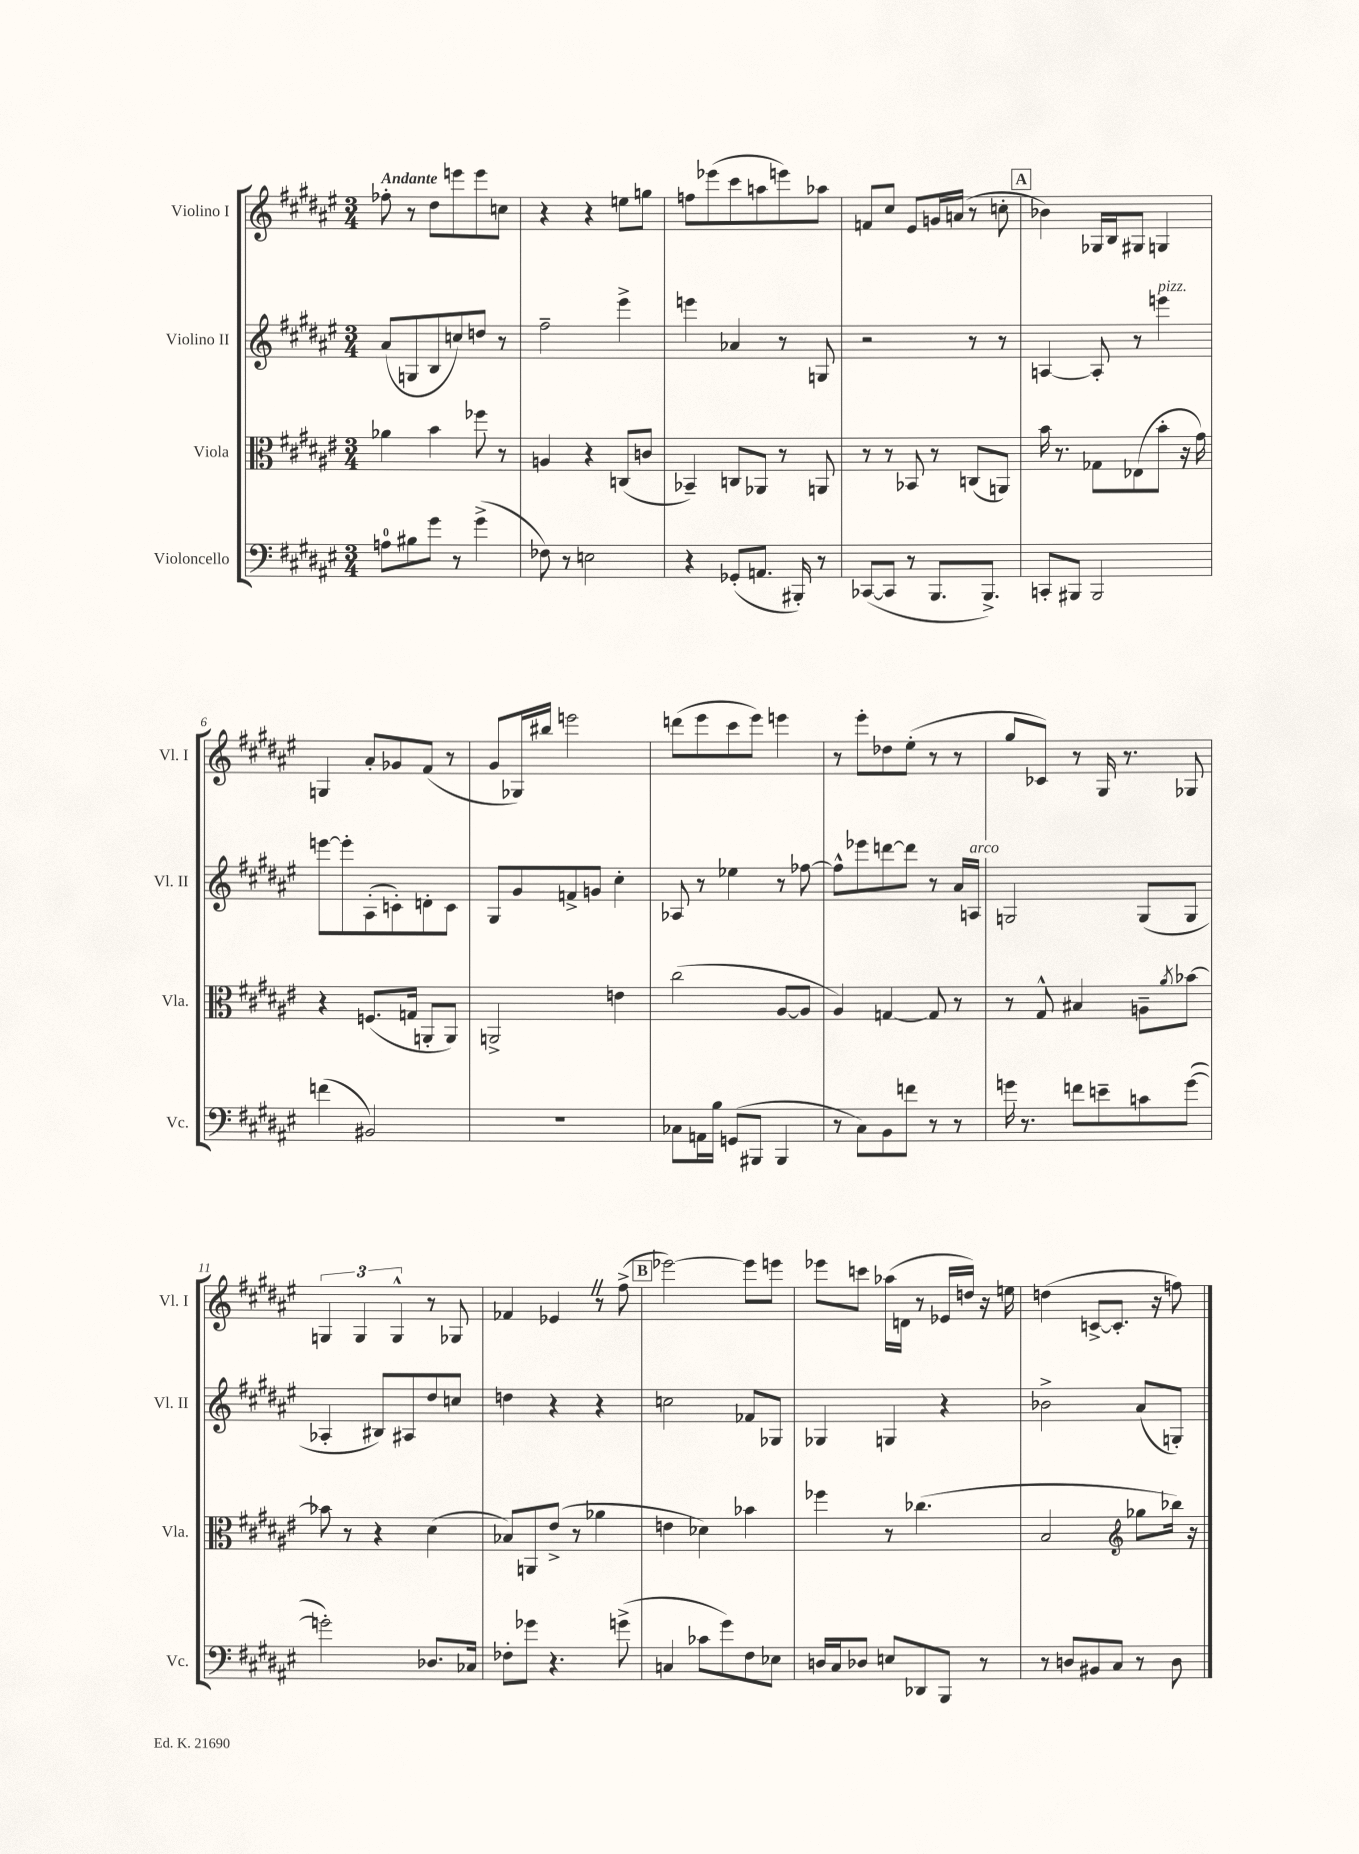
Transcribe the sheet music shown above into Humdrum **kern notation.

**kern	**kern	**kern	**kern
*staff4	*staff3	*staff2	*staff1
*clefF4	*clefC3	*clefG2	*clefG2
*k[f#c#g#d#a#e#]	*k[f#c#g#d#a#e#]	*k[f#c#g#d#a#e#]	*k[f#c#g#d#a#e#]
*M3/4	*M3/4	*M3/4	*M3/4
8A	4a-	(8a#	8ff-'
8B#	.	8G	8r
8g#	4b	8B	8dd#
8r	.	8cc)	8eee
(4g#^	8ff-	8dd	8eee
.	8r	8r	8cc
=	=	=	=
8F-)	4A	2ff#~	4r
8r	.	.	.
2E	4r	.	4r
.	(8C	4eee#^	8ee
.	8c	.	8gg
=	=	=	=
4r	4BB-~)	4eee	8ff
.	.	.	(8eee-
(8GG-'	8C	4a-	8ccc#
8.AA	8AA-	.	8aa
.	8r	8r	8eee)
16BBB#')	.	.	.
8r	8AA	8G	8aa-
=	=	=	=
([8CC-	8r	2r	8f
8CC-]	8r	.	8cc#
8r	8BB-	.	8e#
8.BBB	8r	.	16g
.	.	.	(16a
.	(8C	8r	8r
8.BBB^)	.	.	.
.	8AA)	8r	8cc'
=	=	=	=
8CC'	16b	[4A	4b-)
.	8.r	.	.
8BBB#	.	.	.
2BBB#	8G-	8A']	16G-
.	.	.	16B
.	(8E-	8r	8G#
.	8b'	4eee	4G
.	16r	.	.
.	16g#)	.	.
=	=	=	=
(4f	4r	[8eee	4G
.	.	8eee']	.
2BB#)	(8.F	(8A#'	8a#'
.	.	8c')	8g-
.	16G	.	.
.	8AA'	8d'	(8f#
.	8AA)	8c	8r
=	=	=	=
2.r	2AA^	8G#	8g#
.	.	8g#	16G-)
.	.	.	16bb#
.	.	8f^	2eee
.	.	8g	.
.	4e	4cc#'	.
=	=	=	=
8C-	(2cc#	8A-	(8ddd
16AA	.	8r	8eee#
16B	.	.	.
(8GG	.	4ee-	8ccc#
8BBB#	.	.	8eee#)
4BBB#	[8A#	8r	4eee
.	8A#]	[8ff-	.
=	=	=	=
8r	4A#)	8ff-^^]	8r
8C#)	.	8eee-	8eee#'
8BB	[4G	[8ddd	8dd-
8f	.	8ddd]	(8ee#'
8r	8G]	8r	8r
8r	8r	16a#	8r
.	.	16A	.
=	=	=	=
16g	8r	2G	8gg#
8.r	.	.	.
.	8G#^^	.	8c-)
8f	4B#	.	8r
8e~	.	.	16G#
.	.	.	8.r
8c	8A~	(8G	.
.	8qa#	.	.
([8g	[8b-	8G	8G-
=	=	=	=
2g'])	8b-]	4A-'	6G
.	8r	.	.
.	.	.	6G
.	4r	8B#)	.
.	.	.	6G^^
.	.	8A#	.
8.D-	(4d#	8dd#	8r
.	.	8cc	8G-
16C-	.	.	.
=	=	=	=
8F-'	8B-)	4dd	4f-
8g-	8AA	.	.
4.r	(8e#^	4r	4e-
.	8r	.	.
.	4a-	4r	8r
(8g^	.	.	(8ff#^
=	=	=	=
4C	4e	2cc	[2eee-)
8c-	4d-)	.	.
8g#)	.	.	.
8F#	4b-	8f-	8eee-]
8E-	.	8G-	8eee
=	=	=	=
16D	4ff-	4G-	8eee-
16C#	.	.	.
8D-	.	.	8ccc
8E	8r	4G	(16aa-
.	.	.	16d
8DD-	(4.cc-	.	8r
8BBB	.	4r	16e-
.	.	.	16dd)
8r	.	.	16r
.	.	.	16ee
=	=	=	=
8r	2B	2b-^	(4dd
8D	.	.	.
8BB#	.	.	[8c^
8C#	.	.	8.c']
*	*clefG2	*	*
8r	8gg-	(8a#	.
.	.	.	16r
8D	16bb-)	8G')	8ff)
.	16r	.	.
==	==	==	==
*-	*-	*-	*-
